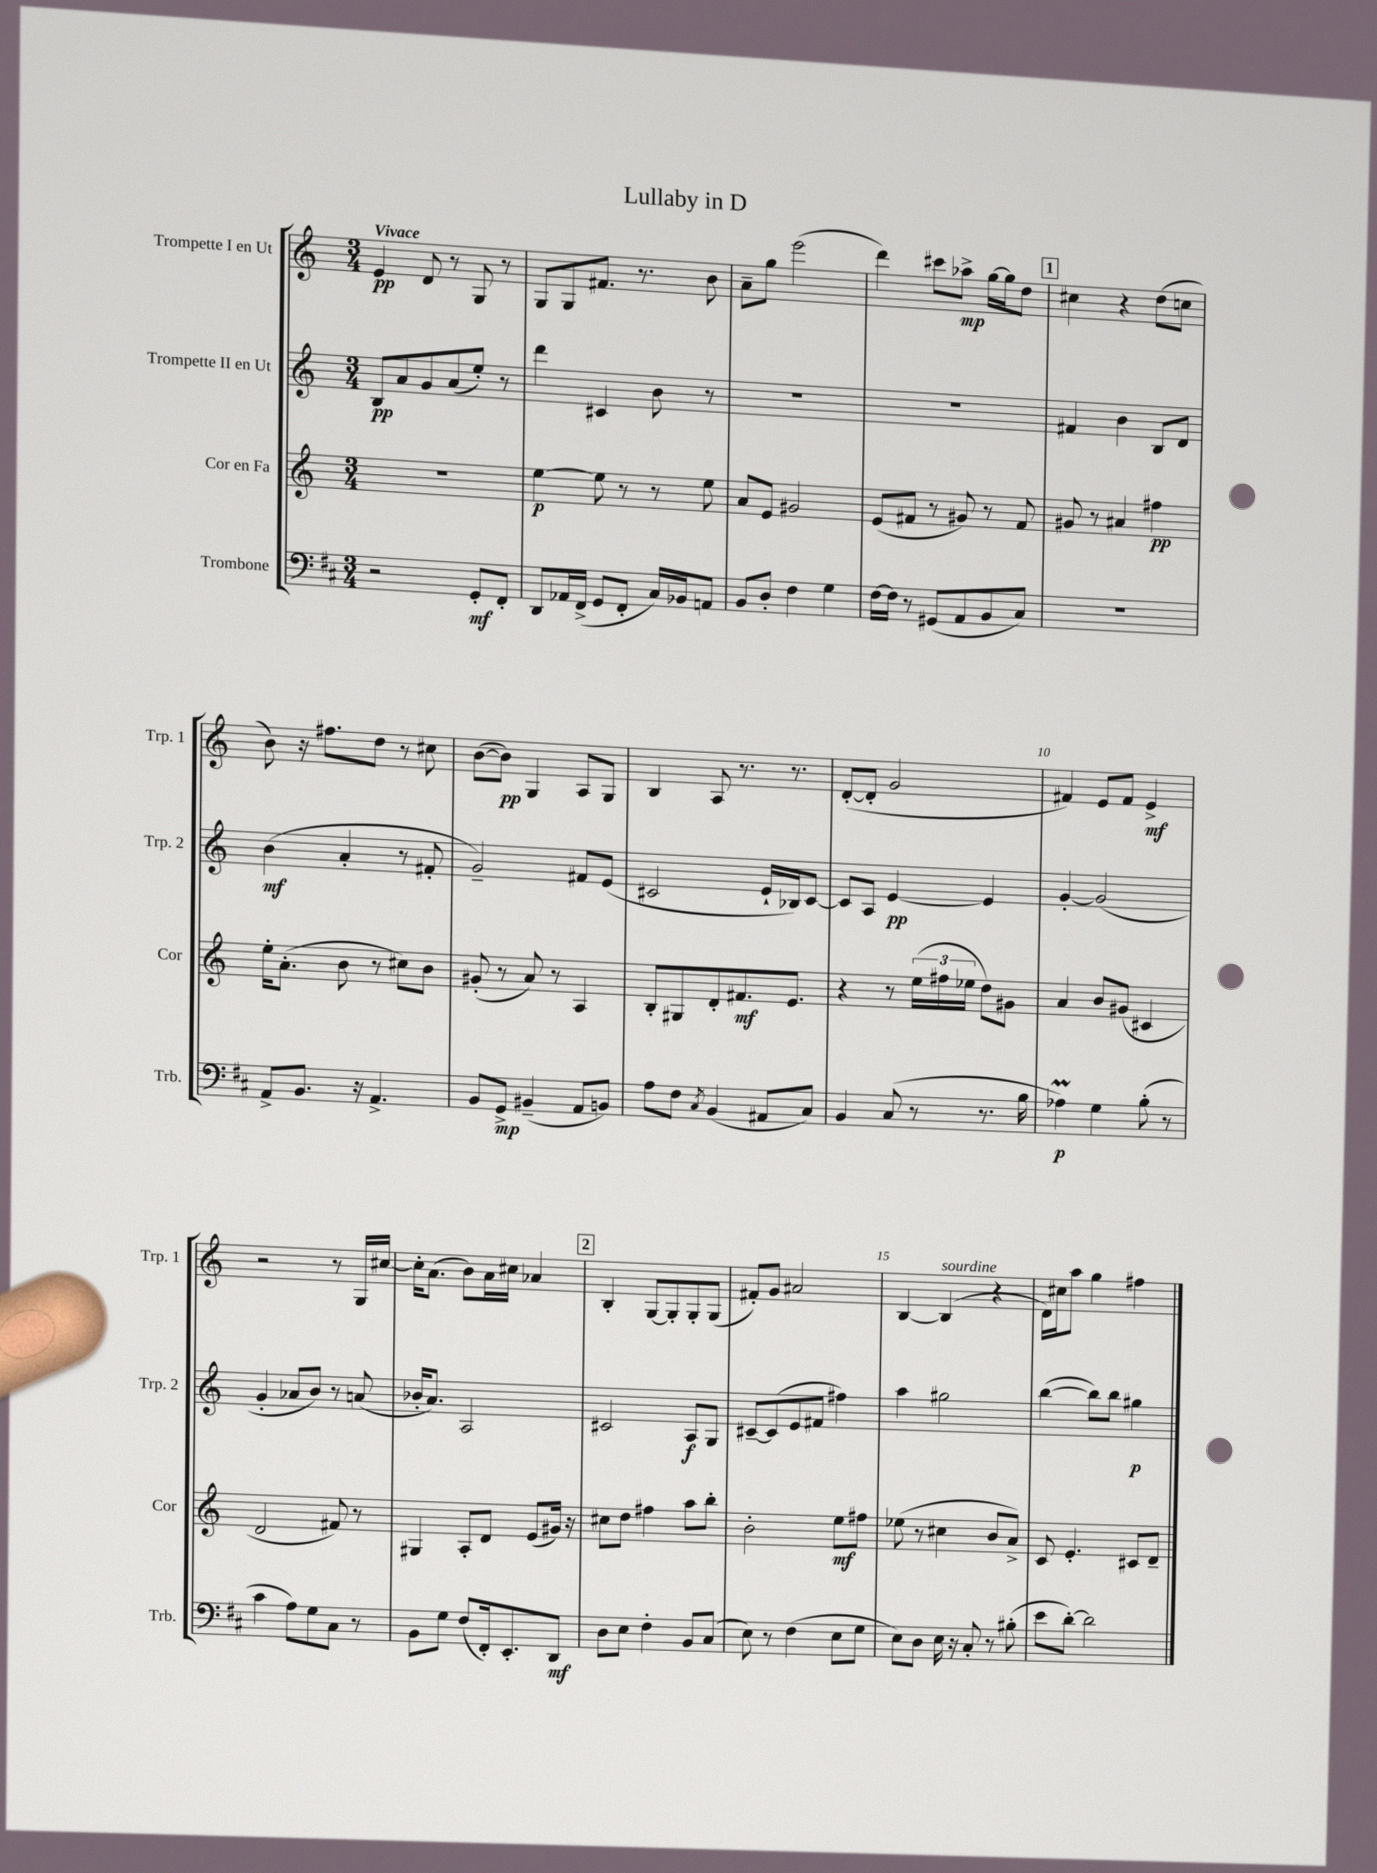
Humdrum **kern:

**kern	**kern	**kern	**kern
*staff4	*staff3	*staff2	*staff1
*clefF4	*clefG2	*clefG2	*clefG2
*k[f#c#]	*k[]	*k[]	*k[]
*M3/4	*M3/4	*M3/4	*M3/4
2r	2.r	8B	4e
.	.	8a	.
.	.	8g	8d
.	.	(8a	8r
8GG'	.	8ee')	8G
8FF#'	.	8r	8r
=	=	=	=
8DD	[4ee	4ddd	8G
16AA-	.	.	8G
(16FF#^	.	.	.
8GG	8ee]	4c#	8.f#
8FF#'	8r	.	.
.	.	.	8.r
16C#)	8r	8b	.
16BB-	.	.	.
8AA	8ee	8r	8b
=	=	=	=
8BB	8a	2.r	8a~
8D'	8e	.	8gg
4F#	2g#	.	(2eee
4G	.	.	.
=	=	=	=
[16F#	(8e	2.r	4ddd)
16F#]	.	.	.
8r	8f#	.	.
(8GG#	8r	.	8ccc#
8AA	8g#)	.	8aa-^
8BB	8r	.	[16gg
.	.	.	16gg]
8C#)	8f#	.	8dd
=	=	=	=
2.r	8g#	4f#	4cc#
.	8r	.	.
.	4a#	4b	4r
.	4ff#	8B	(8dd
.	.	8d	8cc
=	=	=	=
8AA^	16ee'	(4b	8b)
.	(8.a'	.	.
8.BB	.	.	16r
.	.	.	8.ff#
.	8b	4a'	.
16r	.	.	.
4.AA^	8r	.	8dd
.	8cc#)	8r	8r
.	8b	8f#'	8cc#
=	=	=	=
8BB	(8g#'	2g~)	([8b
8GG^	8r	.	8b])
(4BB#~	8a)	.	4G
.	8r	.	.
8AA	4A	8f#	8A
8BB)	.	(8e	8G
=	=	=	=
8A	8B'	2c#	4B
8F#	8G#	.	.
8qC#	.	.	.
(4BB	8d'	.	8A
.	8.f#	.	8.r
8AA#	.	16e`	.
.	8.e	16B-)	8.r
8C#)	.	[8c#	.
=	=	=	=
4BB	4r	8c#]	([8d'
.	.	8A	8d']
(8C#	8r	[4e	2g
8r	(24ee	.	.
.	24ff#	.	.
.	24ee-	.	.
8.r	8dd)	4e]	.
.	8g#	.	.
16B	.	.	.
=	=	=	=
4A-)	4a	[4g'	4f#)
4G	8b	(2g]	8e
.	(8g#	.	8f#
(8B'	4c#	.	4e^
8r	.	.	.
=	=	=	=
4c#	2d	4g'	2r
8A)	.	8a-	.
8G	.	8b)	.
8C#	8f#)	8r	8r
8r	8r	(8a	16G
.	.	.	[16cc#
=	=	=	=
8BB	4G#	16b-'	16cc#']
.	.	8.a)	(8.a
8G	.	.	.
(8F#	8A'	2A	8b)
16FF#')	8d	.	16a
8.EE'	.	.	16cc#
.	(8e	.	4a-
8DD	16g#)	.	.
.	16r	.	.
=	=	=	=
8D	8cc#	2c#	4B'
8E	8dd	.	.
4F#'	4ff#	.	[8G
.	.	.	8G']
8BB	8aa	8A	8G'
(8C#	8bb'	8G	(8G
=	=	=	=
8E)	2b'	[8c#~	8f#')
8r	.	(8c#]	8g
(4F#	.	8e	2a#
.	.	8f#	.
8E	8ee	4ff#)	.
8G	8ff#	.	.
=	=	=	=
8E)	(8ee-	4aa	[4B
8D	8r	.	.
16E	4cc#	2gg#	(4B]
16r	.	.	.
8C#'	.	.	.
8r	8b	.	4r
(8B#'	8a^)	.	.
=	=	=	=
8e	8c	([4bb	16d)
.	.	.	16cc#
[8d')	4.e'	.	8aa
2d]	.	8bb])	4gg
.	.	8bb	.
.	8c#	4gg#	4ff#
.	8d~	.	.
==	==	==	==
*-	*-	*-	*-
